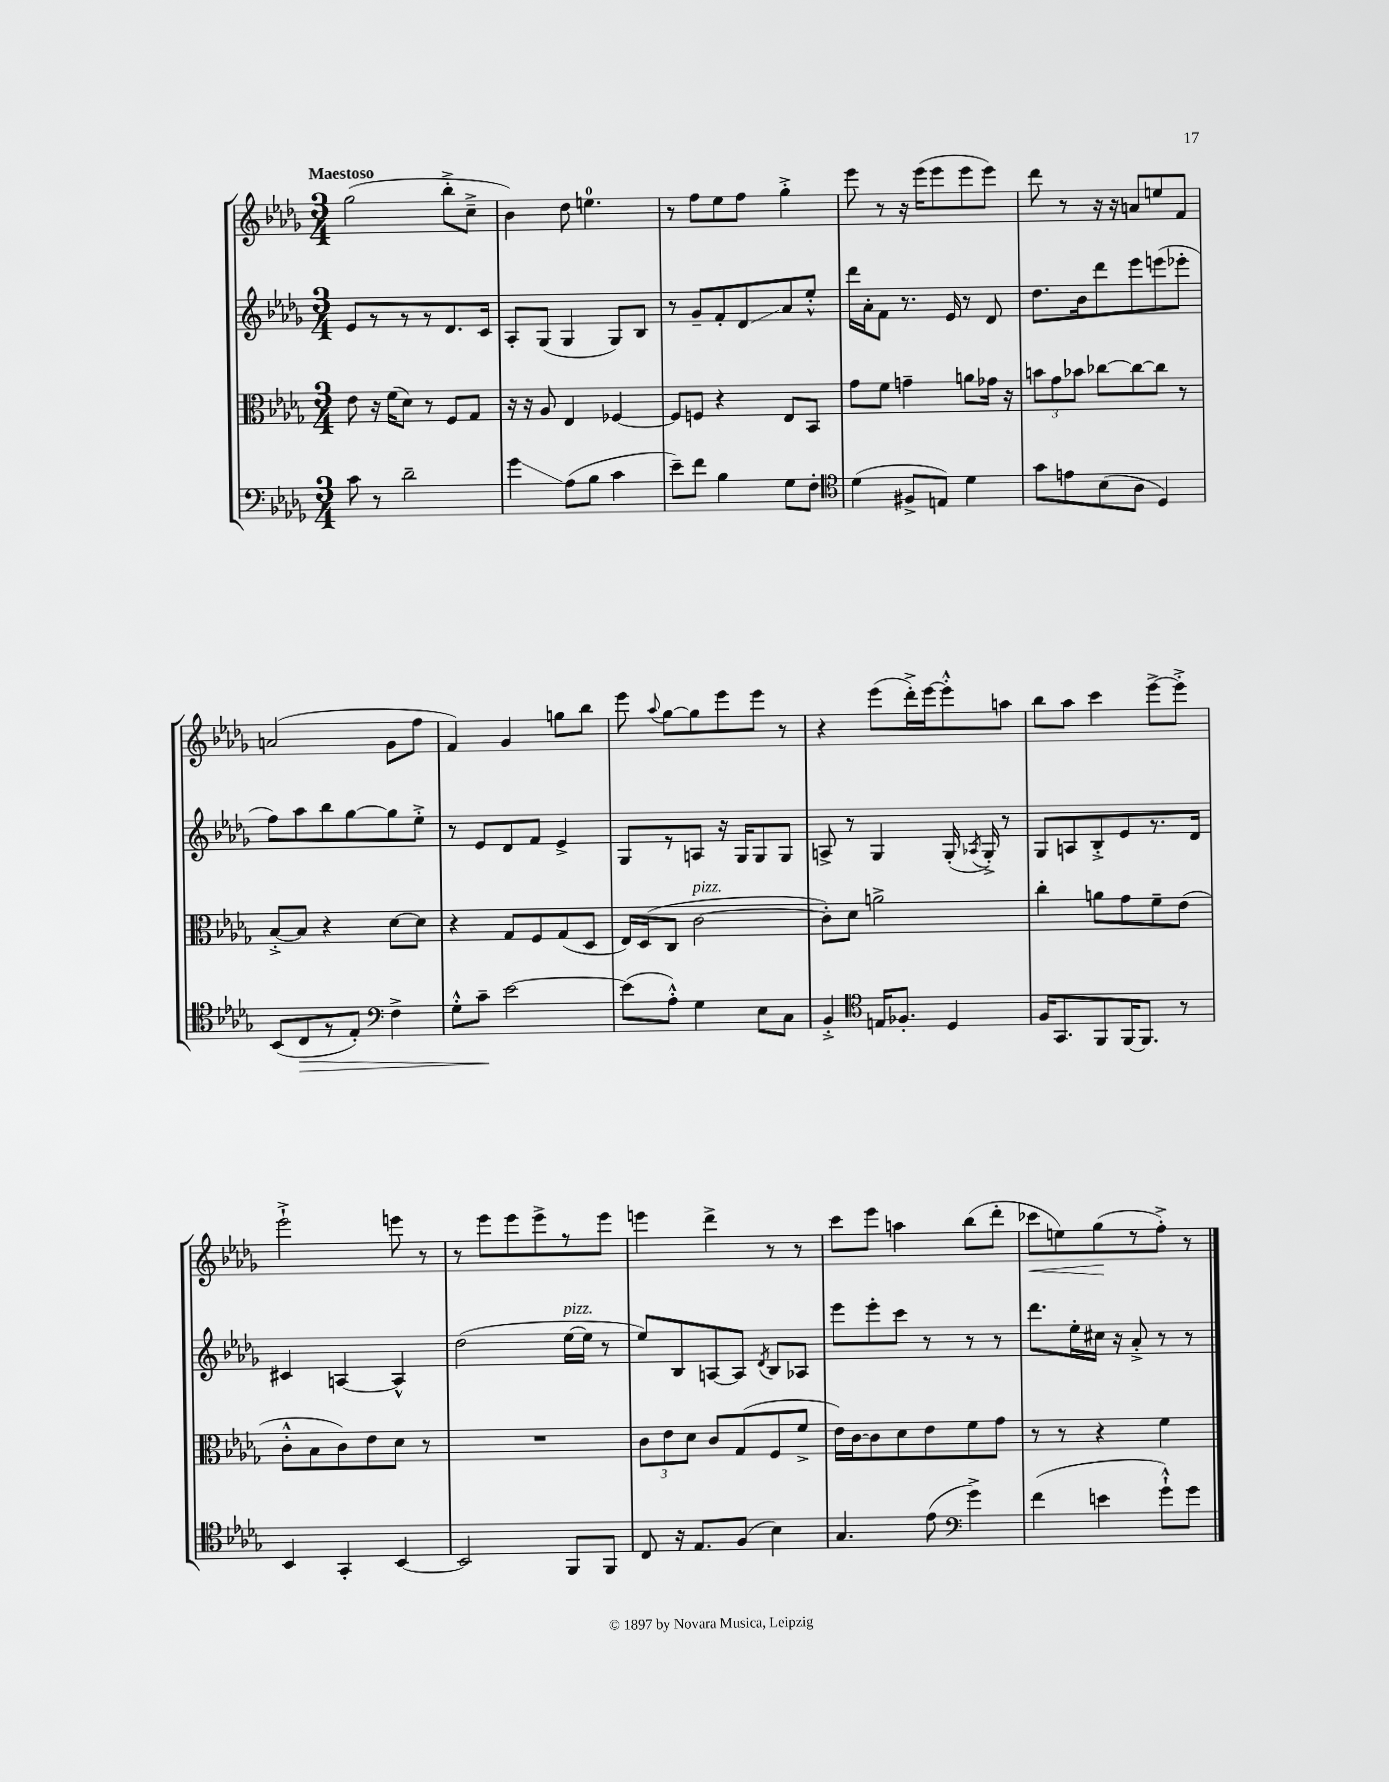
<<
\new StaffGroup <<
\new Staff = "s0" {
    \clef treble \key des \major \numericTimeSignature \time 3/4 \tempo "Maestoso"
    \autoBeamOff ges''2( bes''8[-.-> c''8]---> |
    bes'4) des''8 e''4.-0 |
    r8 f''8[ ees''8 f''8] ges''4-.-> |
    ees'''8 r8 r16 ees'''16[( ees'''8 ees'''8 ees'''8]) |
    des'''8 r8 r16 r16 a'8[ e''8 f'8] |
    a'2( ges'8[ f''8] |
    f'4) ges'4 g''8[ bes''8] |
    ees'''8 \appoggiatura { aes''8 } ges''8[~ ges''8 ees'''8 ees'''8] r8 |
    r4 ees'''8[( des'''16-.->) ees'''16~ ees'''8-.-^ a''8] |
    bes''8[ aes''8] c'''4 ees'''8[~-> ees'''8]-.-> |
    ees'''2-!-> e'''8 r8 |
    r8 ees'''8[ ees'''8 ees'''8-> r8 ees'''8] |
    e'''4 des'''4-> r8 r8 |
    c'''8[ ees'''8] a''4 bes''8[( des'''8]-. |
    ces'''8[\< e''8) ges''8\!( r8 f''8]-.->) r8 \bar "|." |
}
\new Staff = "s1" {
    \clef treble \key des \major \numericTimeSignature \time 3/4
    \autoBeamOff ees'8[ r8 r8 r8 des'8. c'16] |
    aes8[-. ges8]( ges4 ges8[) bes8] |
    r8 ges'8[-- f'8-. des'8\glissando aes'8 ees''8]-.-^ |
    des'''16[ aes'16-. f'8] r8. ees'16 r8 des'8 |
    des''8.[ bes'16 des'''8 ees'''8 e'''8( ees'''8]-. |
    f''8[) aes''8 bes''8 ges''8~ ges''8 ees''8]-.-> |
    r8 ees'8[ des'8 f'8] ees'4-> |
    ges8[ r8 a8] r16 ges16[ ges8 ges8] |
    a8-> r8 ges4 ges16-.( \acciaccatura { aes8 } ges16-.->) r8 |
    ges8[ a8 bes8-.-> ees'8 r8. des'16] |
    cis'4 a4~ a4-^ |
    des''2( ees''16[~^\markup { \italic "pizz." } ees''16] r8 |
    ees''8[) bes8 a8~ a8] \acciaccatura { des'8 } bes8[ aes8] |
    ees'''8[ ees'''8-. c'''8] r8 r8 r8 |
    des'''8.[ ees''16-. cis''16] r16 aes'8-.-> r8 r8 \bar "|." |
}
\new Staff = "s2" {
    \clef alto \key des \major \numericTimeSignature \time 3/4
    \autoBeamOff ees'8 r16 f'16[( des'8]) r8 f8[ ges8] |
    r16 r16 aes8 ees4 fes4~ |
    fes8[ f8] r4 ees8[ bes,8] |
    ges'8[ f'8] g'4-- a'8[ ges'16] r16 |
    \tuplet 3/2 { b'8[ ges'8 bes'8] } ces''8[~ ces''8~ ces''8] r8 |
    bes8[~-.-> bes8] r4 des'8[~ des'8] |
    r4 ges8[ f8 ges8( des8] |
    ees16[) des16( c8] c'2~^\markup { \italic "pizz." } |
    c'8[-.) des'8] a'2-> |
    c''4-. a'8[ ges'8 f'8-- ees'8]( |
    c'8[-.-^ bes8 c'8) ees'8 des'8] r8 |
    R2. |
    \tuplet 3/2 { c'8[ ees'8 des'8] } c'8[ ges8( f8 f'8]-> |
    ees'16[) c'16~ c'8 des'8 ees'8 f'8 ges'8] |
    r8 r8 r4 f'4 \bar "|." |
}
\new Staff = "s3" {
    \clef bass \key des \major \numericTimeSignature \time 3/4
    \autoBeamOff c'8 r8 des'2-- |
    ges'4\glissando aes8[( bes8] c'4 |
    ees'8[--) f'8] bes4 ges8[ f8]-. |
    \clef tenor des'4( fis8[-> e8]) des'4 |
    ges'8[ e'8 bes8( aes8] des4) |
    bes,8[( c8\> r8 ees8]-.) \clef bass f4-> |
    ges8[-.-^ c'8]--\! ees'2~ |
    ees'8[( aes8]-.-^) ges4 ees8[ c8] |
    bes,4-.-> \clef tenor e16[ fes8.]-. des4 |
    f16[ ges,8. f,8 f,16~ f,8.] r8 |
    bes,4 ges,4-. bes,4~ |
    bes,2 f,8[ f,8] |
    c8 r16 ees8.[ f8]( bes4) |
    ges4. ees'8( \clef bass ges'4->) |
    f'4( e'4 ges'8[-!-^) ges'8] \bar "|." |
}
>>
>>
\layout { \context { \Score \remove "Bar_number_engraver" } }
